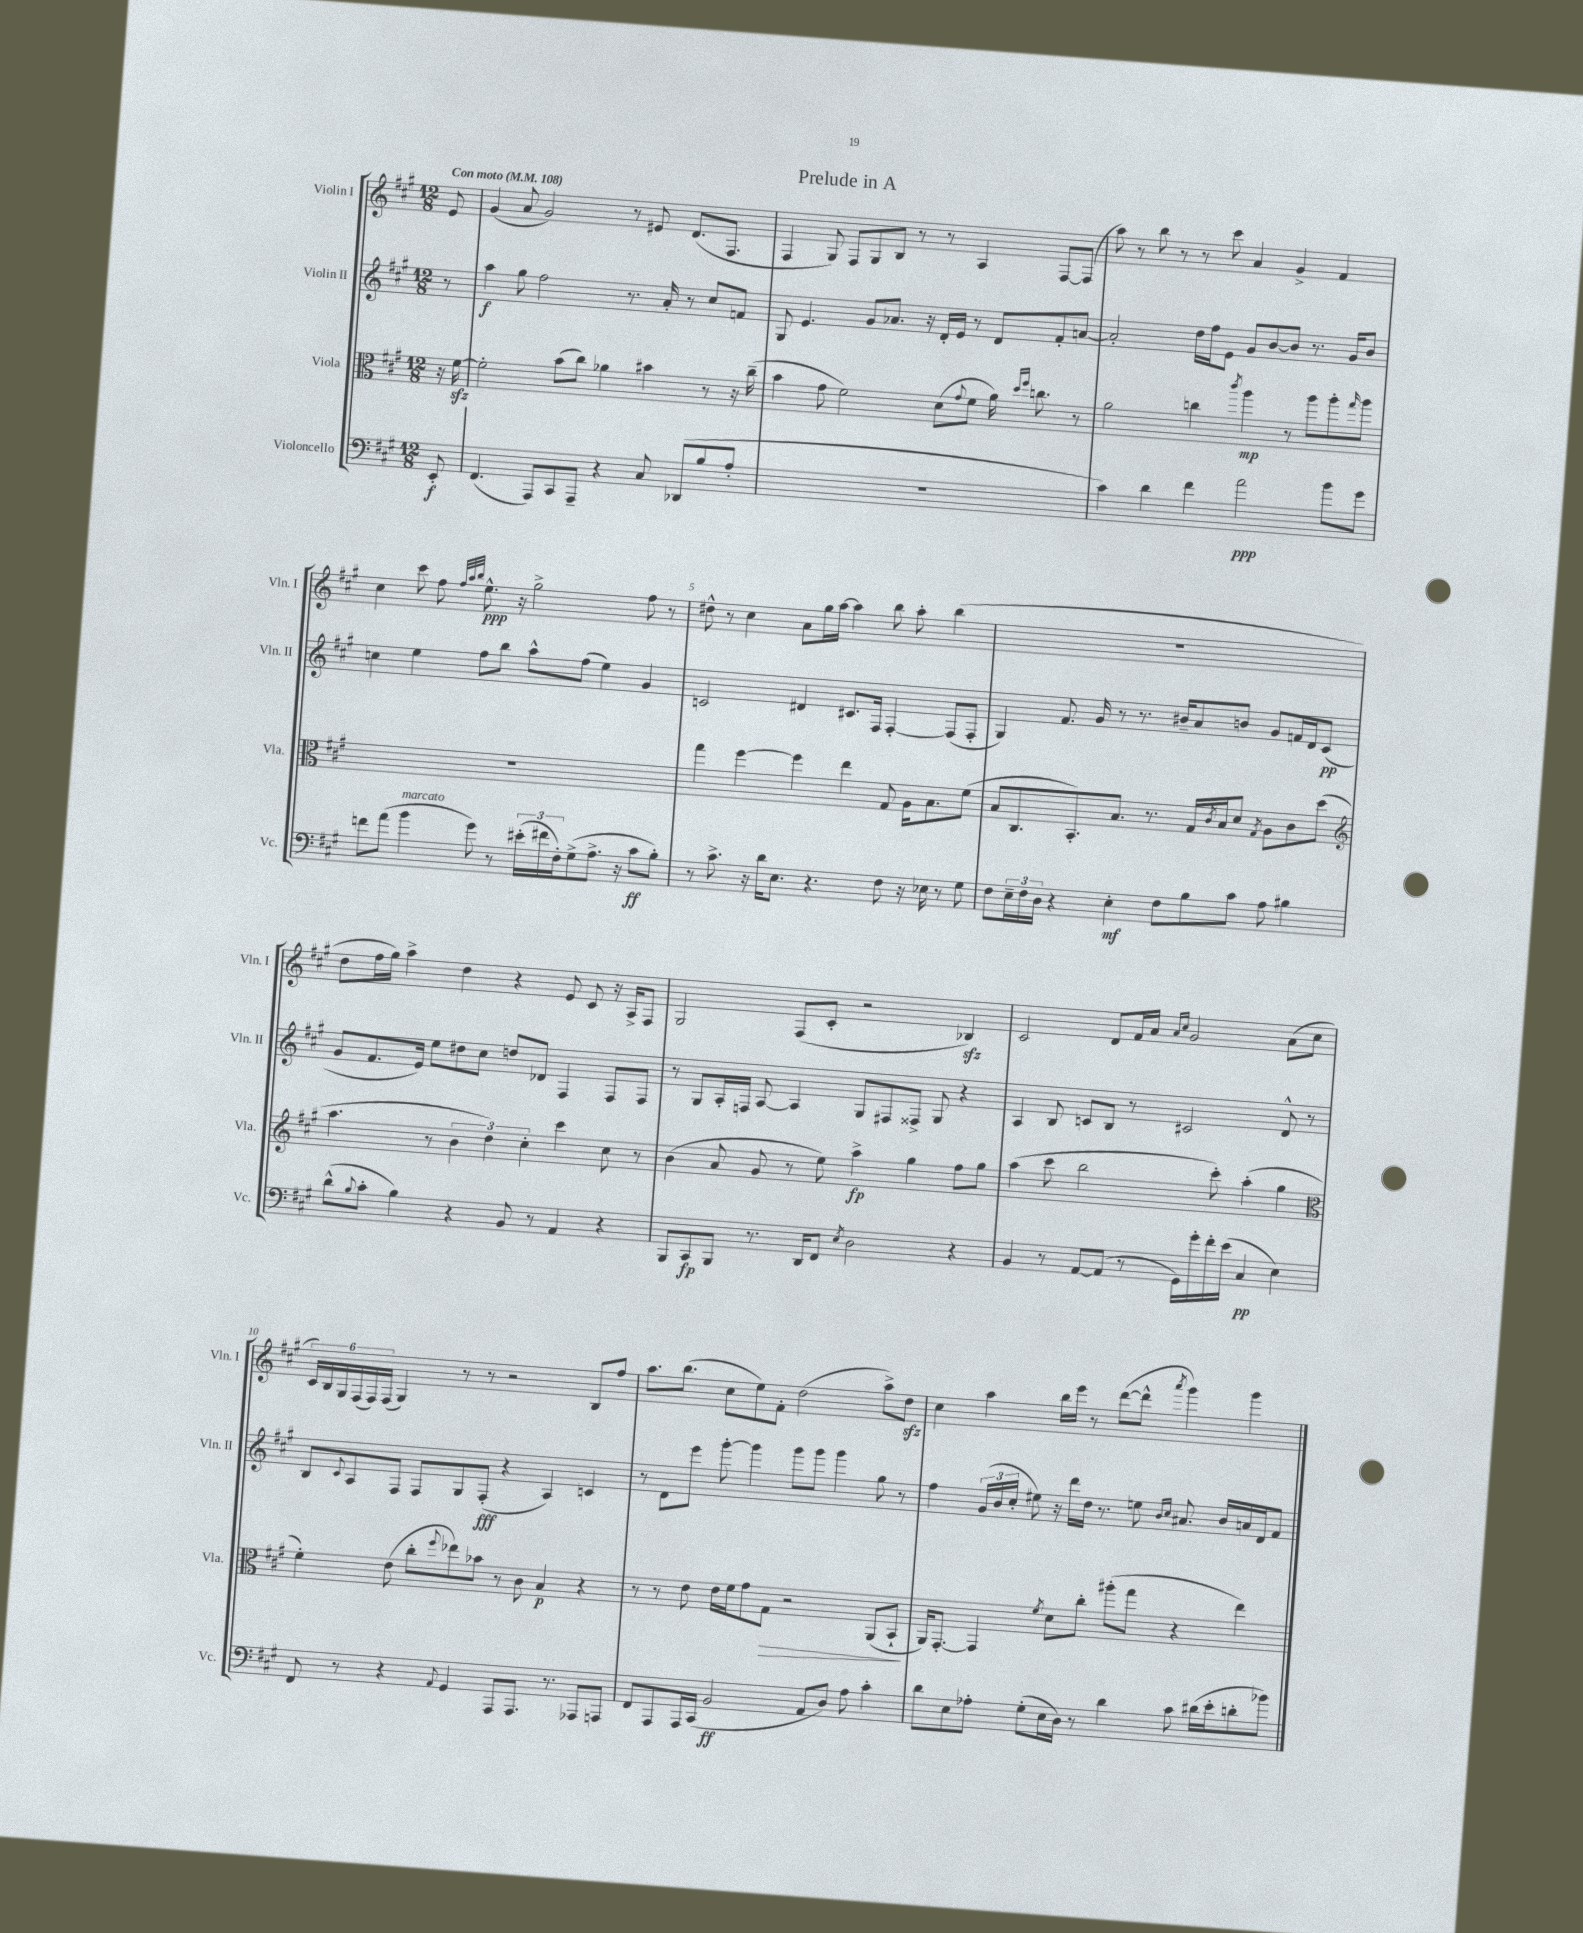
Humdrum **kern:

**kern	**kern	**kern	**kern
*staff4	*staff3	*staff2	*staff1
*clefF4	*clefC3	*clefG2	*clefG2
*k[f#c#g#]	*k[f#c#g#]	*k[f#c#g#]	*k[f#c#g#]
*M12/8	*M12/8	*M12/8	*M12/8
*MM108	*MM108	*MM108	*MM108
8EE'	16r	8r	8e
.	[16f#	.	.
=	=	=	=
(4.FF#	2f#']	4aa	(4g#
.	.	8gg#	8a
8AAA)	.	2ff#	2g#)
8CC#	(8b	.	.
8AAA~	8cc#)	.	.
4r	4a-	.	.
.	.	8.r	8r
8C#	4b#	.	8e#
.	.	16a'	.
(8DD-	.	8r	(8.d
8B	8r	8cc#	.
.	.	.	8.F#
8A'	16r	8f	.
.	(16cc#~	.	.
=	=	=	=
1.r	4b	8G#	4F#
.	.	4.e	.
.	8g#	.	8G#)
.	2f#)	.	8F#
.	.	8g#	8G#
.	.	8.a-	8B
.	.	.	8r
.	.	16r	.
.	(8d	16d'	8r
.	.	16e	.
.	8qqg#	.	.
.	8f#	8r	4A
.	16a)	8d	.
.	16qqdd	.	.
.	16qqff#	.	.
.	8.cc	.	.
.	.	8f#'	[8F#
.	8r	[8a	(8F#]
=	=	=	=
4c#)	2a	2a']	8aa)
.	.	.	8r
4d	.	.	8bb
.	.	.	8r
4f#	4cc	16dd	8r
.	.	16ff#	.
.	.	8e	8ccc#
.	8qccc#	.	.
2a	4aa	8g#	4a
.	.	[8b	.
.	8r	8b]	4g#^
.	8aa	8.r	.
8b	8aa'	.	4f#
.	.	16g#	.
.	16qqgg#	.	.
8g#	8aa	8b	.
=	=	=	=
8f	1.r	4cc	4cc#
(8a	.	.	.
4b	.	4ee	8ccc#
.	.	.	8ff#
.	.	.	32qqff#
.	.	.	32qqaa
.	.	.	32qqbb
8g#)	.	8ff#	8.ee^^
8r	.	8bb	.
.	.	.	16r
(24e#'	.	8aa^^	2gg#^
24f#	.	.	.
24F#')	.	.	.
(8G#^	.	(8ff#	.
8.A^	.	4ee)	.
16r	.	.	.
8c#	.	4g#	8ff#
8B')	.	.	8r
=	=	=	=
8r	4gg#	2c	8dd#^^
8.c#^	.	.	8r
.	[4ff#	.	4cc#
16r	.	.	.
16d	.	.	.
8.E	.	.	.
.	4ff#]	4d#	8a
4.r	.	.	16gg#
.	.	.	[16aa
.	4ee	8.c#	4aa]
.	.	16F#	.
8F#	8G#	[4F#'	8bb
16r	16A	.	8aa'
16E-	8.B	.	.
8r	.	(8F#]	(4bb
8G#	(8f#	8F#'	.
=	=	=	=
8F#	8B	4G#)	1.r
24E~	8.C#	.	.
24F#	.	.	.
24D	.	.	.
4r	.	8.f#	.
.	8.BB')	.	.
.	.	16g#	.
4E'	8.B	8r	.
.	.	8.r	.
.	8.r	.	.
8F#	.	.	.
.	.	16b#~	.
8B	16G#	8a	.
.	8qc#	.	.
.	16B	.	.
8c#	8d	8b	.
.	8qG#	.	.
8A	8A	8g#	.
4B#	8c#	16f	.
.	.	16d	.
.	(8dd	(8c#	.
=	=	=	=
*	*clefG2	*	*
(8d^^	4.aa	8g#	8dd
8qqB	.	.	.
8c#'	.	8.f#	16ff#
.	.	.	16gg#)
4B)	.	.	4aa^
.	.	16e)	.
.	8r	8ee	.
4r	6b	8dd#	4dd
.	.	8cc#	.
.	6dd)	.	.
8BB	.	8dd	4r
.	6cc#'	.	.
8r	.	8d-	.
4AA	4ccc#	4F#	8e
.	.	.	8c#
4r	8cc#	8F#	16r
.	.	.	16A^
.	8r	8F#	8F#
=	=	=	=
8BBB	(4b	8r	2G#
8CC#	.	8G#	.
8BBB	8a	16A'	.
.	.	16F	.
8.r	8g#	[8A	.
.	8r	4A]	(8F#
16DD	.	.	.
8FF#	8ee)	.	8c#'
8qE	.	.	.
2D	4aa^	8G#	2r
.	.	8F#	.
.	4gg#	8F##^	.
.	.	8G#	.
4r	8ff#	4r	4B-)
.	8gg#	.	.
=	=	=	=
4BB	(4aa	4A	2c#
8r	8ccc#	8B	.
[8AA	2bb	8c	.
(8AA]	.	8B	8d
8r	.	8r	16f#
.	.	.	16a
.	.	.	16qqa
.	.	.	16qqcc#
16GG#)	.	2c#	2g#
16g#'	.	.	.
16f#'	8ccc#')	.	.
(16e	.	.	.
4C#	(4aa'	.	.
4E)	4gg#	8d^^	(8a
.	.	8r	8cc#
=	=	=	=
*	*clefC3	*	*
8FF#	4f#')	8B	24c#)
.	.	.	24B
.	.	.	24G#
.	.	8qqc#	.
8r	.	8A	(24F#
.	.	.	24F#)
.	.	.	(24F#
4r	(8e	8F#	4G#)
.	8cc#'	8F#	.
8qqAA	8qqff#	.	.
4GG#	8ee-)	8G#	8r
.	8b-	(8F#'	8r
8AAA	8r	4r	2r
8.AAA	8c#	.	.
.	4B	4A)	.
8.r	.	.	.
8AAA-	4r	4c	8B
8AAA	.	.	8ff#
=	=	=	=
8FF#	8r	8r	8.aa
8AAA	8r	8d	.
.	.	.	(8.bb
16AAA	8e	8eee	.
(16CC#	.	.	.
2BB	16e	[8ggg#'	8cc#
.	16f#	.	.
.	8g#	4ggg#]	8ee)
.	8G#	.	8f#'
.	2r	8ggg#	(2dd
8AA	.	8ggg#	.
8D)	.	4ggg#	.
8A	.	.	.
4c#'	(8AA	8gg#	8aa^)
.	8BB`	8r	8dd
=	=	=	=
8d	16AA)	4ff#	4cc#
.	[8.GG#'	.	.
8E	.	.	.
8A-'	4GG#]	(24g#	4aa
.	.	24b	.
.	.	24cc#'	.
(8G#'	.	8ee#)	.
.	8qf#	.	.
16E	8d	16r	16bb
16D)	.	16ddd	16eee
8r	8cc#'	16dd	8r
.	.	8.r	.
4d	(8aa#'	.	([8ddd
.	8gg#	8ee	8ddd^^]
.	.	16qqb	.
.	.	16qqcc#	8qaaa
8c#	4r	8.a#	4ggg#)
(16d#	.	.	.
16e'	.	16b	.
8d'	4ee)	16a	4ggg#
.	.	16d	.
8b-)	.	8f#	.
==	==	==	==
*-	*-	*-	*-
